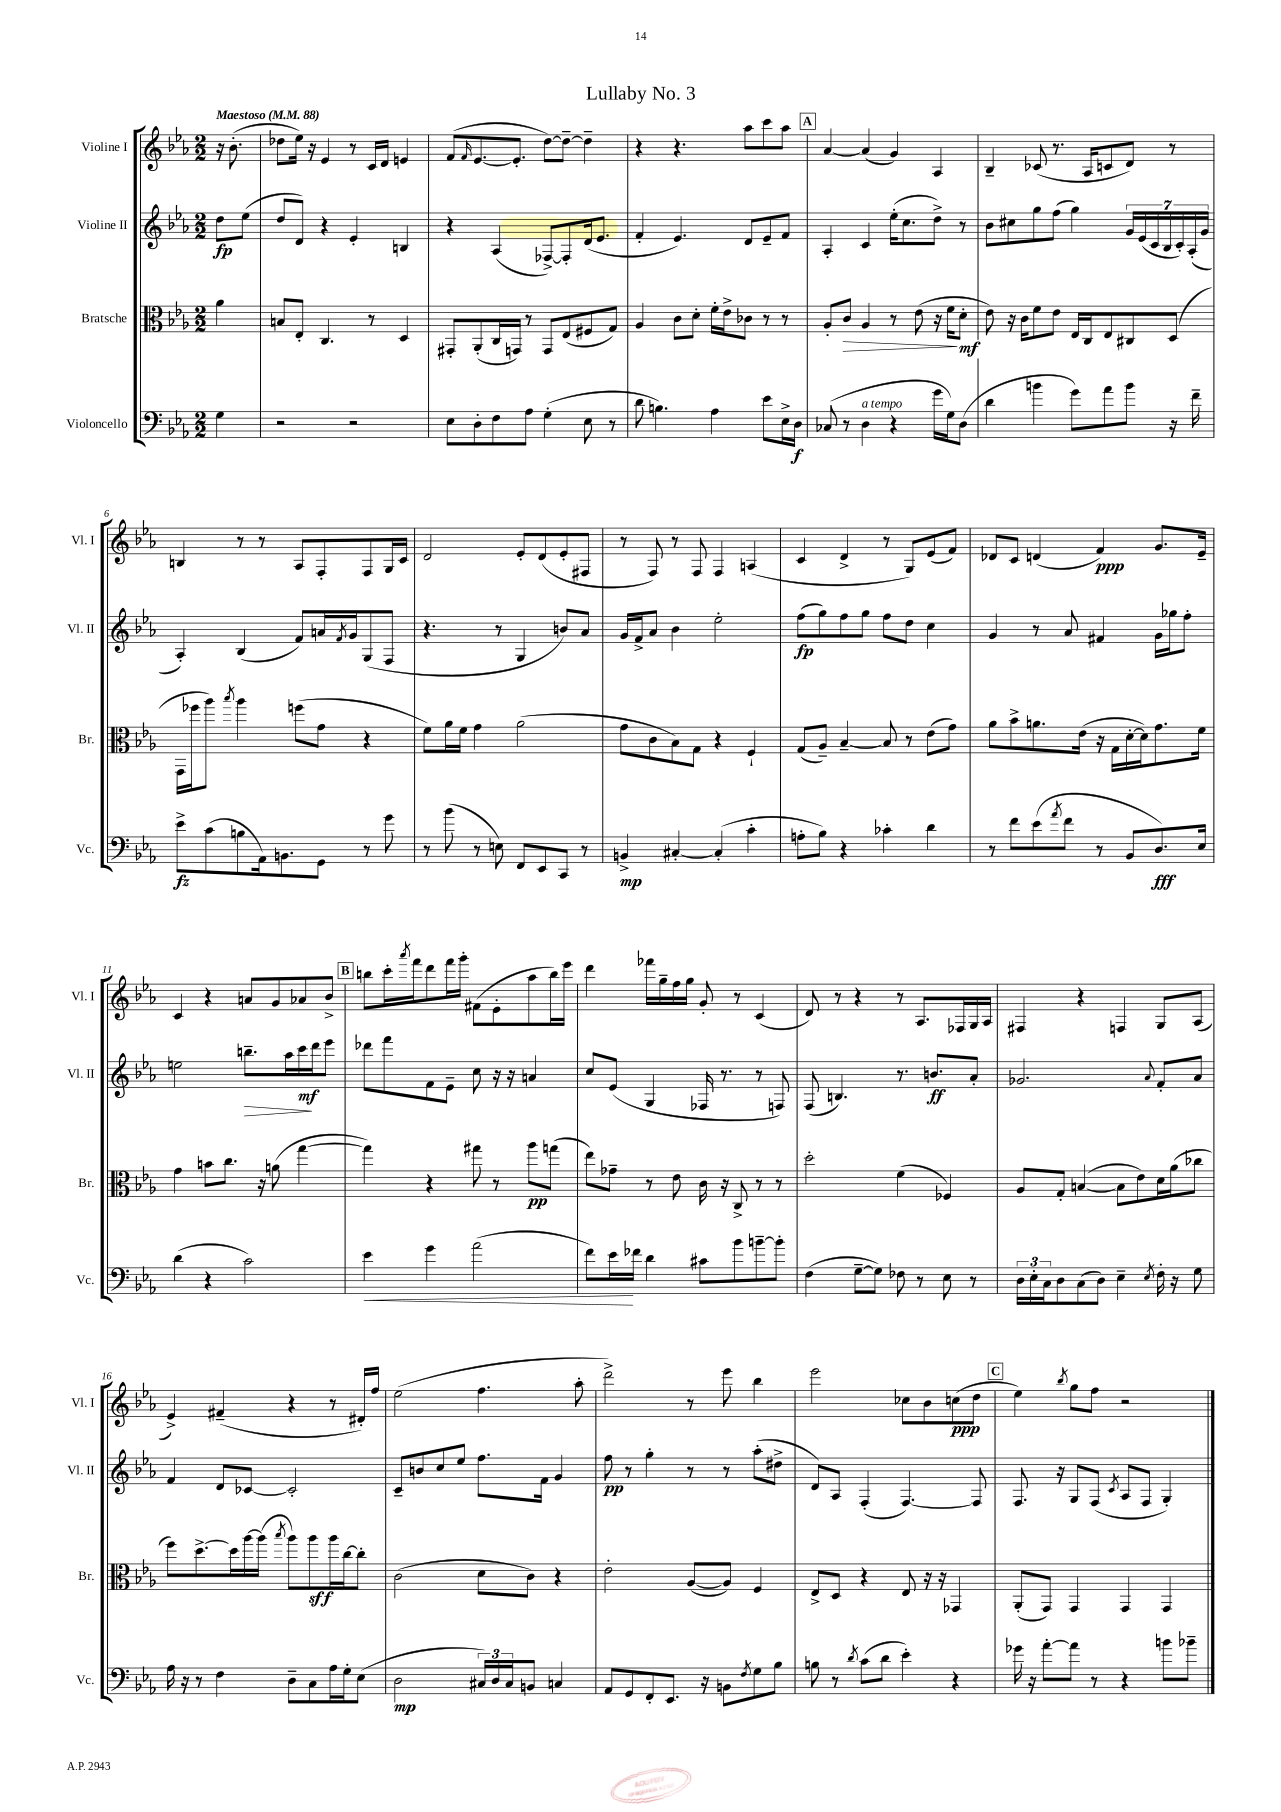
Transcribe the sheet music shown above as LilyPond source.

\header { title = "Lullaby No. 3" }
<<
\new StaffGroup <<
\new Staff = "s0" \with { instrumentName = "Violine I" shortInstrumentName = "Vl. I" } {
    \clef treble \key ees \major \numericTimeSignature \time 2/2 \partial 4 \tempo "Maestoso" 4 = 88
    r16 bes'8.-.( |
    des''8 ees''16) r16 ees'4 r8 c'16 d'16 e'4 |
    f'8( \grace { f'16 } ees'8.~ ees'8.-. d''8~) d''8~-- d''4-- |
    r4 r4. aes''8 c'''8 aes''8 |
    \mark \markup { \box "A" } aes'4~ aes'4( g'4) aes4 |
    bes4-- ces'8( r8. aes16 c'8 d'8) r8 |
    b4 r8 r8 aes8 f8-. f8 g16 c'16 |
    d'2 ees'8-. d'8( ees'8-. fis8 |
    r8 f8) r8 f8 f4 a4( |
    c'4 d'4-> r8 g8) ees'8( f'8) |
    des'8 c'8 d'4( f'4\ppp) g'8. ees'16-- |
    c'4 r4 a'8 g'8 aes'8 bes'8-> |
    \mark \markup { \box "B" } b''8 c'''16-. \acciaccatura { aes'''8 } f'''16 d'''8 f'''16 g'''16-. fis'8( ees'8-. aes''8 b''16) ees'''16 |
    d'''4 fes'''16 g''16-- f''16 g''16 g'8-. r8 c'4( |
    d'8) r8 r4 r8 aes8. fes16 g16 aes16 |
    fis4 r4 f4 g8 aes8( |
    ees'4->) fis'4--( r4 r8 dis'16-.) f''16 |
    ees''2( f''4. aes''8-. |
    d'''2->) r8 ees'''8 bes''4 |
    ees'''2 ces''8 bes'8 c''8\ppp( d''8 |
    \mark \markup { \box "C" } ees''4) \acciaccatura { bes''8 } g''8 f''8 r2 \bar "|." |
}
\new Staff = "s1" \with { instrumentName = "Violine II" shortInstrumentName = "Vl. II" } {
    \clef treble \key ees \major \numericTimeSignature \time 2/2 \partial 4
    d''8\fp ees''8( |
    d''8 d'8) r4 ees'4-. b4 |
    r4 aes4( fes8~->) fes8-. d'16( ees'8. |
    f'4-. ees'4.) d'8 ees'8-- f'8 |
    \mark \markup { \box "A" } aes4-. c'4 ees''16-.( c''8. d''8->) r8 |
    bes'8 cis''8 g''8 f''8( g''4) \tuplet 7/4 { g'16 ees'16( c'16 bes16 c'16-.) aes16-.( g'16 } |
    aes4-.) bes4( f'8) a'16 \acciaccatura { f'8 } g'16 g8( f8 |
    r4. r8 g4 b'8) aes'8 |
    g'16 f'16-> aes'8 bes'4 ees''2-. |
    f''8\fp( g''8) f''8 g''8 f''8 d''8 c''4 |
    g'4 r8 aes'8 fis'4 g'16 ges''16 f''8-. |
    e''2 b''8.--\> aes''16 c'''16\mf\! d'''16 ees'''8 |
    \mark \markup { \box "B" } des'''8 f'''8 f'8 ees'8-- c''8 r16 r16 a'4 |
    c''8 ees'8( g4 fes16 r8. r8 f8) |
    f8( b4.) r8. b'8.\ff aes'8-. |
    ges'2. \appoggiatura { aes'8 } f'8-. aes'8 |
    f'4 d'8 ces'8~ ces'2-. |
    c'8-- b'8 c''8 ees''8 f''8. f'16 g'4 |
    f''8\pp r8 g''4-. r8 r8 aes''8-.( dis''8-> |
    d'8) aes8 f4-.( f4.~) f8 |
    \mark \markup { \box "C" } f8. r16 g8 f8( \acciaccatura { c'8 } aes8 f8 g4-.) \bar "|." |
}
\new Staff = "s2" \with { instrumentName = "Bratsche" shortInstrumentName = "Br." } {
    \clef alto \key ees \major \numericTimeSignature \time 2/2 \partial 4
    aes'4 |
    b8 ees8-. c4. r8 d4 |
    gis,8-. aes,8-.( c16 g,16) r8 g,8 ees8( fis8 g8) |
    aes4 c'8 d'8-. f'16-. ees'16-> ces'8 r8 r8 |
    \mark \markup { \box "A" } aes8-. c'8\> aes4 r8 ees'8( r16 f'16\! d'8-.\mf |
    ees'8) r16 c'16 f'8 ees'8 ees16 c16 ees8 cis8 d8( |
    g,16 fes''16 aes''8) \acciaccatura { bes''8 } aes''4 f''8( g'8 r4 |
    f'8) aes'16 f'16 g'4 aes'2( |
    g'8 c'8 bes8) g8 r4 f4-! |
    g8( aes8--) bes4~-- bes8 r8 ees'8( g'8) |
    aes'8 bes'8-> a'8. ees'16( r16 g16 d'16~-. d'16) g'8. f'16 |
    g'4 b'8 c''8. r16 a'8( g''4~ |
    \mark \markup { \box "B" } g''4) r4 gis''8 r8 aes''8\pp g''8( |
    ees''8) ges'8-- r8 ees'8 c'16 r16 c8-> r8 r8 |
    d''2-. f'4( fes4) |
    aes8 g8-. b4~( b8 ees'8) d'16 aes'16( ces''8 |
    f''8) d''8.~-> d''16 aes''16~ aes''16( \acciaccatura { bes''8 } aes''8) aes''8\sff aes''16 c''16~ c''8-. |
    c'2( d'8 c'8) r4 |
    ees'2-. aes8~( aes8) f4 |
    ees8-> d8 r4 ees8 r16 r16 ges,4 |
    \mark \markup { \box "C" } aes,8-.( g,8) g,4 g,4 g,4 \bar "|." |
}
\new Staff = "s3" \with { instrumentName = "Violoncello" shortInstrumentName = "Vc." } {
    \clef bass \key ees \major \numericTimeSignature \time 2/2 \partial 4
    g4 |
    r2 r2 |
    ees8 d8-. f8 aes8 g4-.( ees8 r8 |
    d'8 b4.) aes4 ees'8 ees16-> d16\f |
    \mark \markup { \box "A" } ces8( r8 d4^\markup { \italic "a tempo" } r4 g'16 g16) d8( |
    d'4 b'4 g'8) aes'8 b'8 r16 f'16-- |
    ees'8->\fz c'8( b8 aes,16) b,8. g,8 r8 g'8 |
    r8 bes'8( r8 e8) f,8 ees,8 c,8 r8 |
    b,4->\mp cis4~-. cis4-.( c'4-. |
    a8-. bes8) r4 ces'4-. d'4 |
    r8 f'8 ees'8( \acciaccatura { aes'8 } f'8 r8 bes,8 d8.\fff) ees16 |
    d'4( r4 c'2) |
    \mark \markup { \box "B" } ees'4\< g'4 aes'2( |
    f'8) ees'16\! fes'16 d'4 cis'8 bes'8 b'8~-- b'8-. |
    f4( g8~-- g8) fes8 r8 ees8 r8 |
    \tuplet 3/2 { d16 ees16-. c16 } d8 c8( d8) ees4-- \acciaccatura { ees8 } f16-. r16 g8 |
    aes16 r16 r8 f4 d8-- c8 aes16 g16-. ees8( |
    d2\mp \tuplet 3/2 { cis16) d16 cis16 } b,8 c4 |
    aes,8 g,8 f,8-. ees,8. r16 b,8 \acciaccatura { f8 } g8 bes8 |
    b8 r8 \acciaccatura { d'8 } c'8( d'8 ees'4-.) r4 |
    \mark \markup { \box "C" } ges'16 r16 aes'8~-. aes'8 r8 r4 b'8 bes'8-- \bar "|." |
}
>>
>>
